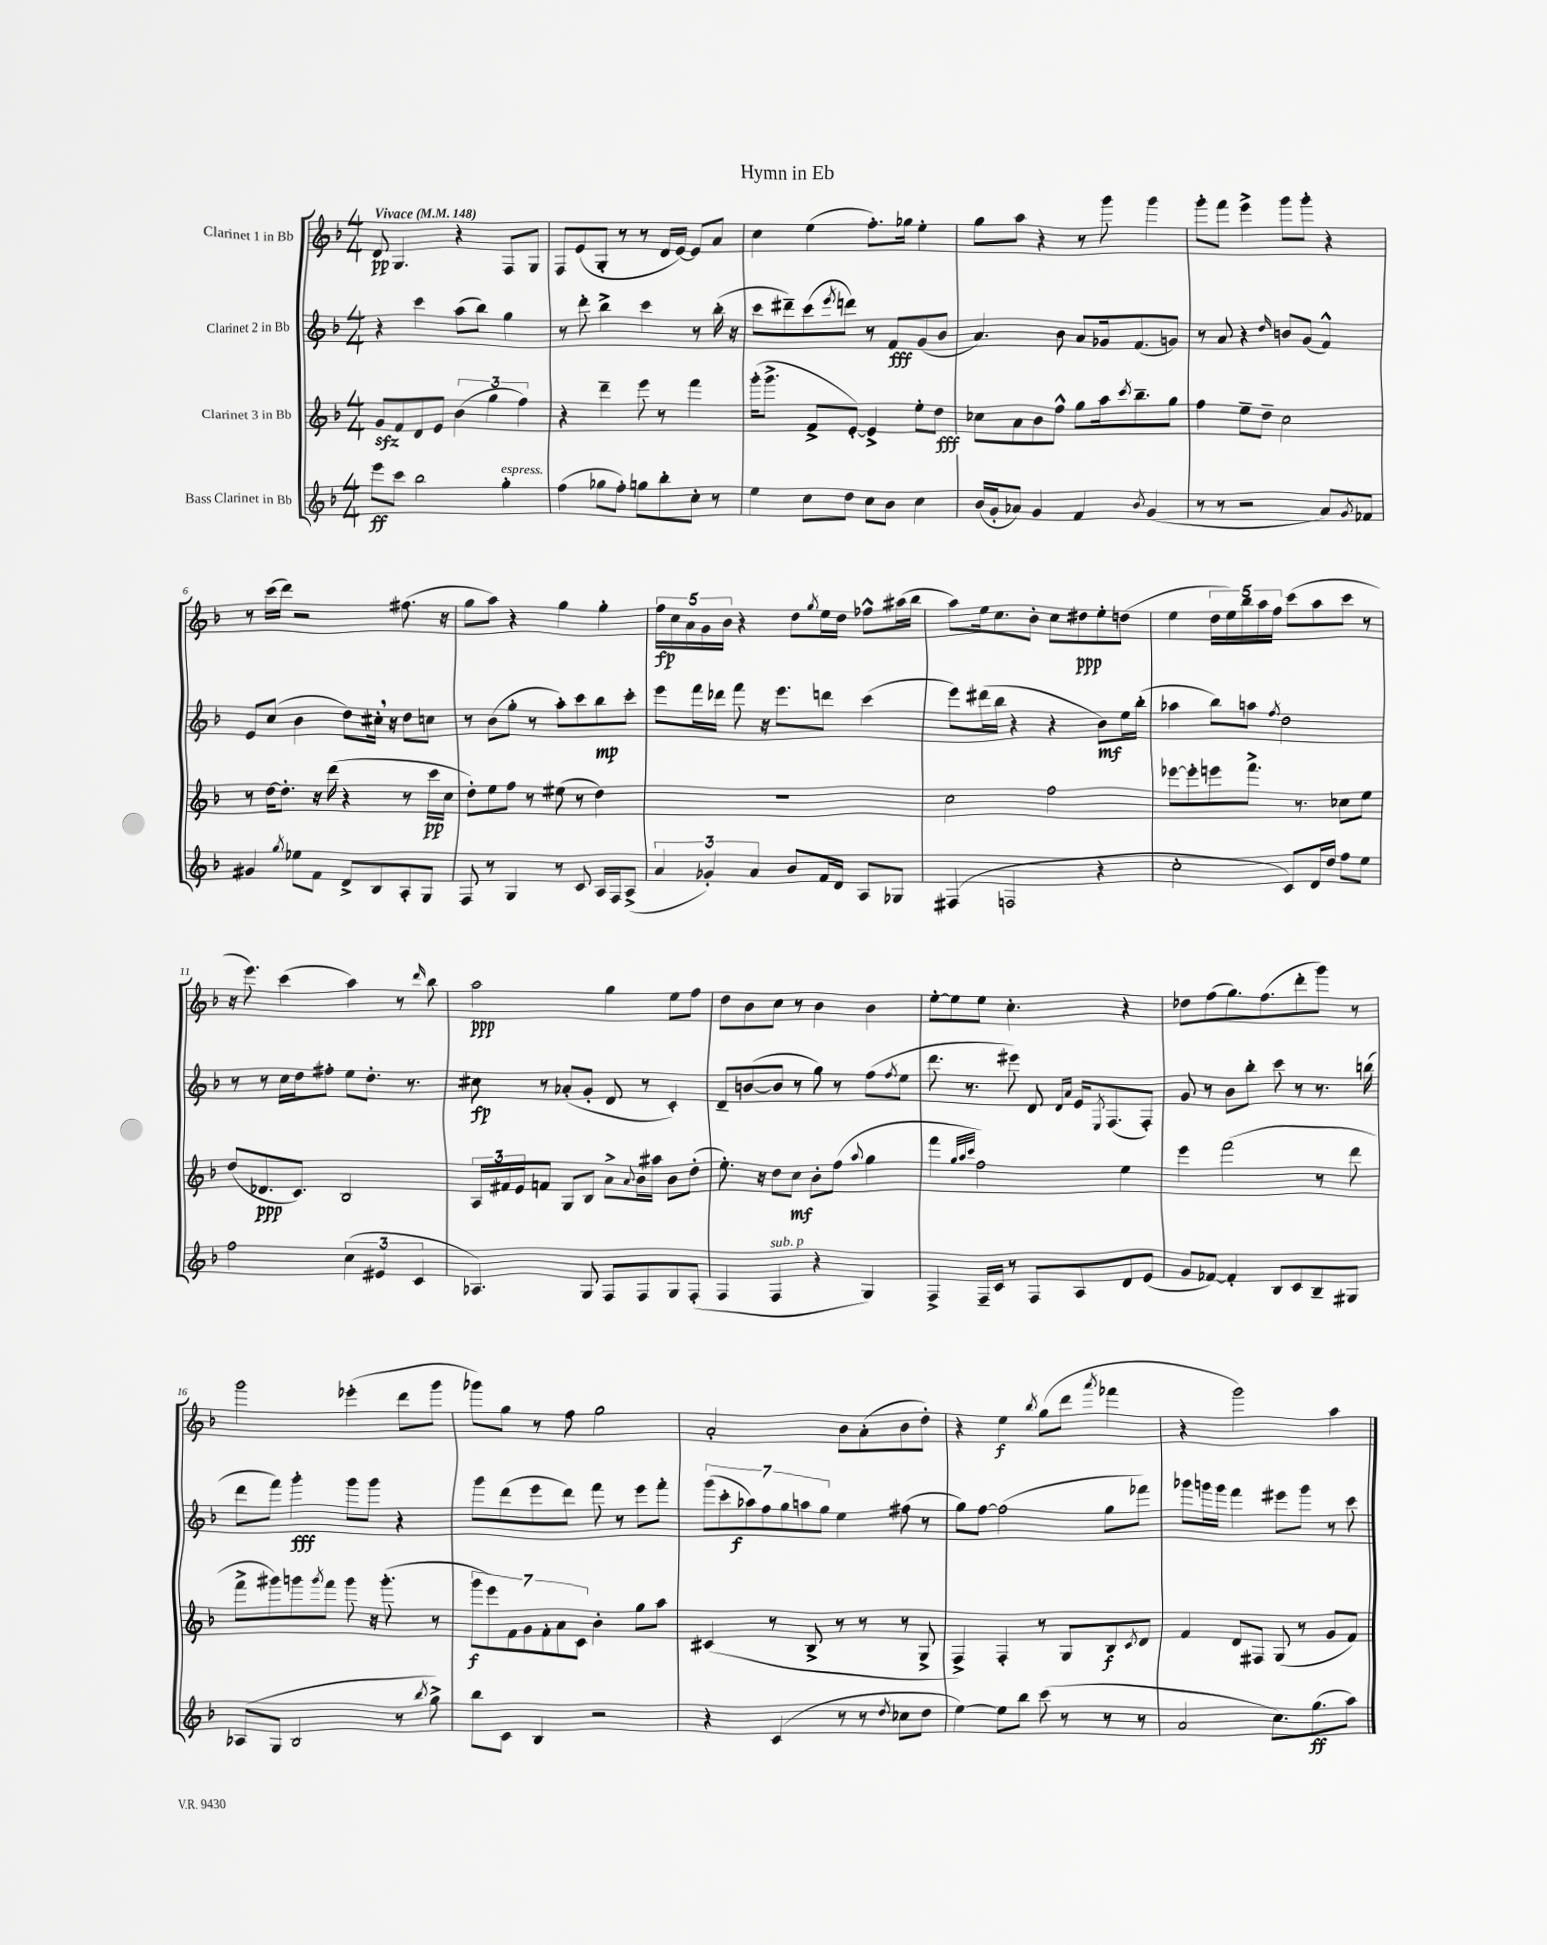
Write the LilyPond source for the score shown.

\header { title = "Hymn in Eb" }
<<
\new StaffGroup <<
\new Staff = "s0" \with { instrumentName = "Clarinet 1 in Bb" } {
    \clef treble \key f \major \numericTimeSignature \time 4/4 \tempo "Vivace" 4 = 148
    d'8\pp g4. r4 f8 g8 |
    f8 e'8( g8-. r8 r8 d'16 e'16~) e'8 a'8 |
    c''4 e''4( f''8.-.) ges''16 e''4-. |
    g''8 a''8 r4 r8 g'''8 g'''4 |
    g'''8-. f'''8 e'''4-> g'''8 g'''8-. r4 |
    r8 c'''16( d'''16) r2 fis''8.( r16 |
    g''8 a''8) r4 g''4 g''4-. |
    \tuplet 5/4 { f''16\fp c''16 a'16 g'16 bes'16 } r4 d''8 \acciaccatura { g''8 } e''16 d''16 fes''8-^ ais''16( bes''16 |
    a''8) e''16 c''8. bes'8-. c''8 dis''8\ppp e''8-. d''8( |
    e''4 \tuplet 5/4 { d''16 e''16) bes''16 a''16 f''16 } c'''8( a''8 c'''8 r8 |
    r16 e'''8.) c'''4( a''4) r8 \grace { d'''16 } bes''8 |
    a''2\ppp g''4 e''8 f''8 |
    d''8 bes'8 c''8 r8 bes'4 bes'4 |
    e''8~-. e''8 e''8 c''4.-. r4 |
    des''8 f''8( g''8.) f''8.( d'''8-. g'''8) r8 |
    g'''2 ees'''4-.( d'''8 g'''8 |
    ges'''8) g''8 r8 f''8 g''2 |
    a'2-. bes'8 a'8-.( bes'8 d''8-.) |
    r4 e''4\f \acciaccatura { bes''8 } g''8( d'''8 \acciaccatura { a'''8 } fes'''4 |
    r4 g'''2) a''4 \bar "|." |
}
\new Staff = "s1" \with { instrumentName = "Clarinet 2 in Bb" } {
    \clef treble \key f \major \numericTimeSignature \time 4/4
    r4 c'''4 a''8( bes''8) g''4 |
    r8 d'''8-. bes''4-> c'''4 r8 bes''16-.( r16 |
    c'''8 dis'''8--) c'''8( \acciaccatura { e'''8 } d'''8) r8 f'8\fff g'8( bes'8 |
    a'4.) bes'8 a'8 ges'16 f'8.( g'8) |
    r8 a'8 r4 \grace { d''16 } b'8 g'8( f'4-^) |
    e'8 c''8( bes'4 d''8) cis''16-. \breathe r16 d''8 c''8 |
    r8 bes'8( g''8-. r8 a''8-.) c'''8 bes''8\mp c'''8-. |
    e'''8 f'''16 des'''16 f'''8 r16 e'''8. d'''8 c'''4( |
    e'''8) dis'''16( bes''16 r4 r4 bes'8\mf) e''16 bes''16-.( |
    aes''4 bes''8) a''8 \acciaccatura { f''8 } d''2 |
    r8 r8 c''16 d''16 fis''8-. e''8 d''8.-. r8. |
    cis''8\fp r8 aes'8-.( g'8-. d'8 r8 c'4-.) |
    d'8-- b'8~( b'8 r8 g''8) r8 f''8( \acciaccatura { f''8 } e''8 |
    d'''8. r8. eis'''8) d'8 \grace { d'16 a'16 } e'16 \acciaccatura { e8 } f8.( f8-.) |
    g'8 r8 bes'8 bes''8-. c'''8 r8 r8. b''16( |
    d'''8 f'''8) g'''4-.\fff g'''8 g'''8 r4 |
    g'''8 d'''8( e'''8 d'''8) f'''8 r8 e'''8 f'''8-. |
    \tuplet 7/4 { g'''8( c'''8-. aes''8\f) f''8 g''8 a''8 g''8 } e''4 fis''8( r8 |
    g''8) f''8~ f''2( g''8 fes'''8) |
    ges'''8 g'''16 g'''16 f'''4 eis'''8 g'''8 r8 c'''8 \bar "|." |
}
\new Staff = "s2" \with { instrumentName = "Clarinet 3 in Bb" } {
    \clef treble \key f \major \numericTimeSignature \time 4/4
    g'8\sfz f'8 d'8 e'8 \tuplet 3/2 { bes'4( g''4 f''4) } |
    r4 d'''4-- e'''8 r8 f'''4 |
    g'''16-.( g'''8.-> f'8-> e'8~-.) e'4-> e''8-. d''8\fff |
    ces''8 a'8 bes'8 f''8-^ g''8 a''16 \acciaccatura { c'''8 } bes''8.-- g''8 |
    f''4 e''8-- d''8-- c''2 |
    r8 d''16~ d''8.-. r16 d'''16( r4 r8 c'''16\pp c''16 |
    d''8-.) e''8 f''8 r8 eis''8( r8 d''4) |
    R1 |
    c''2 f''2 |
    ees'''8~ ees'''8-. e'''8 f'''8.-> r8. ces''8 e''8 |
    d''8( des'8.\ppp c'8.) bes2 |
    \tuplet 3/2 { a16 fis'16 e'16 } f'8 g8 bes8 a'8-> \appoggiatura { a'8 } bes'16 ais''16 bes'8 d''8-.( |
    e''8.-.) r16 d''8 c''8\mf bes'8-. f''8( \appoggiatura { a''8 } g''4 |
    f'''4 \grace { g''32 a''32 c'''32 } f''2) e''4 |
    e'''4 f'''2( r8 d'''8 |
    f'''8-> gis'''8) g'''8 \acciaccatura { g'''8 } f'''8 g'''8 r16 g'''8.-.( r8 |
    \tuplet 7/4 { g'''8\f e'''8) f'8 g'8 f'8-. a'8 c'8 } bes'4-. g''8 a''8 |
    cis'4( r8 bes8-> r8 r8 r8 g8-> |
    f4->) f4-. r8 g8 bes8\f \acciaccatura { c'8 } d'8 |
    f'4 d'8 fis8 g8( r8 g'8 f'8) \bar "|." |
}
\new Staff = "s3" \with { instrumentName = "Bass Clarinet in Bb" } {
    \clef treble \key f \major \numericTimeSignature \time 4/4
    e'''8\ff c'''8 bes''2 g''4-.^\markup { \italic "espress." } |
    f''4( ges''8 f''8-.) g''8 bes''8-. c''8-. r8 |
    e''4 c''8 d''8 c''8 bes'8 c''4 |
    bes'16( g'16-. aes'8) g'4 f'4 \acciaccatura { bes'8 } g'4( |
    r8 r8 r2 a'8) \acciaccatura { g'8 } fes'8 |
    gis'4 \acciaccatura { g''8 } ees''8 f'8 d'8-> bes8 a8-. g8 |
    f8 r8 g4 r8 c'8 a16 f16 a8->( |
    \tuplet 3/2 { a'4 ges'4-.) a'4 } bes'8 f'16 d'16 a8 ges8 |
    fis4( f2 r4 |
    c''2-. c'8) d'16 d''16 f''8 e''8 |
    f''2 \tuplet 3/2 { c''4( eis'4 c'4 } |
    aes4.) g8 f8 f8 g8 f8-.( |
    f4 f4^\markup { \italic "sub. p" } r4 g4) |
    f4-> f16-- c'16 r8 f8 a8 d'8 e'8( |
    g'8 fes'8~) fes'4-. bes8 c'8 bes8-- gis8 |
    aes8( g8 bes2 r8 \acciaccatura { bes''8 } g''8->) |
    bes''8 c'8 bes4 r2 |
    r4 c'4( r8 r8 \acciaccatura { d''8 } ces''8 d''8 |
    e''4~) e''8 bes''8 c'''8( r8 r8 r8 |
    a'2 c''8.) g''8.\ff( a''8) \bar "|." |
}
>>
>>
